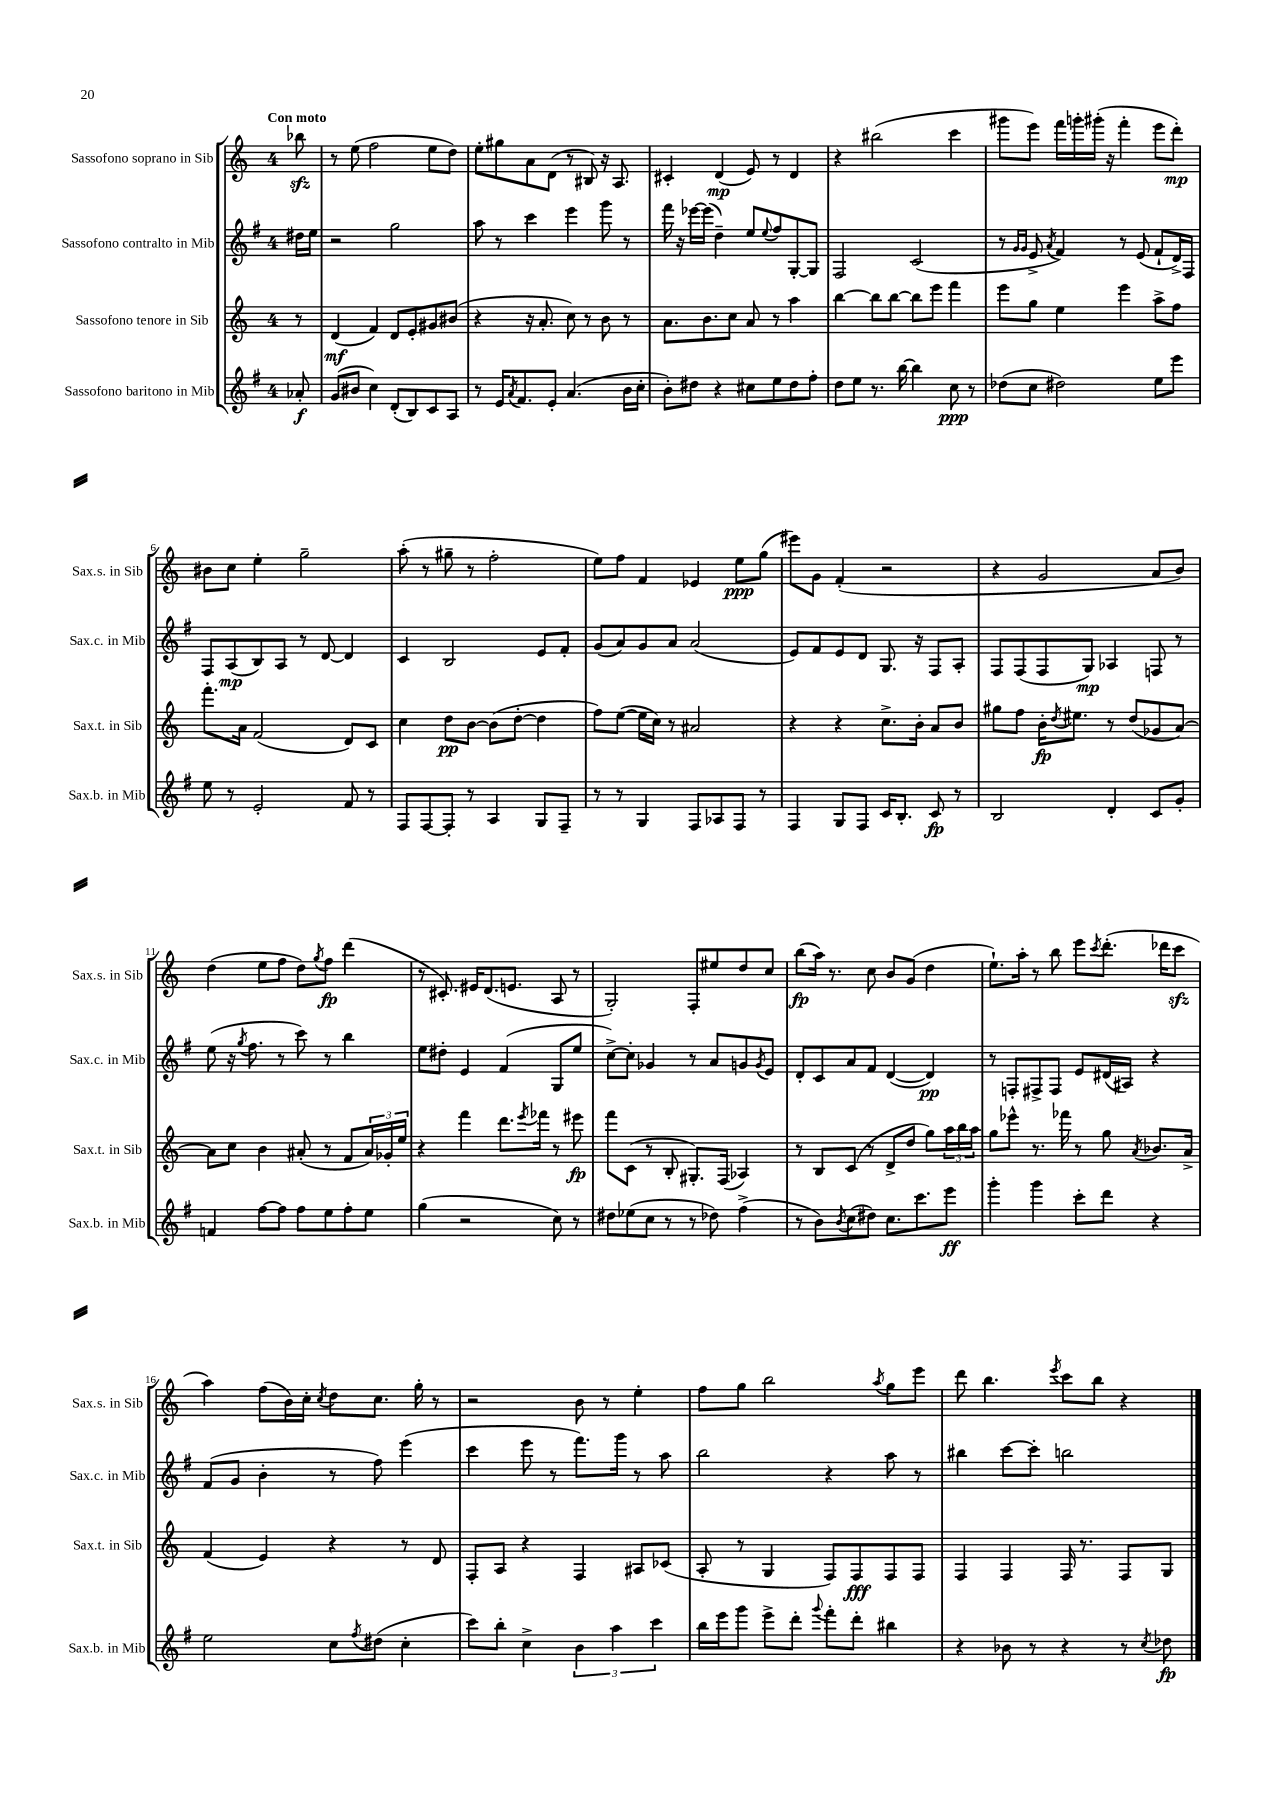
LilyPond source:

<<
\new StaffGroup <<
\new Staff = "s0" \with { instrumentName = "Sassofono soprano in Sib" shortInstrumentName = "Sax.s. in Sib" } {
    \clef treble \key c \major \once \override Staff.TimeSignature.style = #'single-digit \time 4/4 \partial 8 \tempo "Con moto"
    bes''8\sfz |
    r8 e''8( f''2 e''8 d''8) |
    e''8-. gis''8 a'8 d'8( r8 bis8) r16 a8. |
    cis'4-. d'4\mp( e'8) r8 d'4 |
    r4 bis''2( c'''4 |
    gis'''8 e'''8) f'''16 g'''16-. gis'''16-.( r16 f'''4-. e'''8 d'''8-.\mp) |
    bis'8 c''8 e''4-. g''2-- |
    a''8-.( r8 gis''8-- r8 f''2-. |
    e''8) f''8 f'4 ees'4 e''8\ppp g''8( |
    eis'''8) g'8 f'4-.( r2 |
    r4 g'2 a'8 b'8) |
    d''4( e''8 f''8 d''8) \acciaccatura { g''8 } f''8\fp d'''4( |
    r8 cis'8.-.) eis'16 d'8.( e'8. a8 r8 |
    g2-.) f8-. eis''8 d''8 c''8 |
    b''8\fp( a''16) r8. c''8 b'8 g'8( d''4 |
    e''8.-!) a''16-. r8 b''8 e'''8 \acciaccatura { c'''8 } d'''8.-.( des'''16 c'''8\sfz |
    a''4) f''8( b'16) c''16-. \acciaccatura { c''8 } d''8 c''8. g''16-. r8 |
    r2 b'8 r8 e''4-. |
    f''8 g''8 b''2 \acciaccatura { a''8 } g''8 e'''8 |
    d'''8 b''4. \acciaccatura { e'''8 } c'''8 b''8 r4 \bar "|." |
}
\new Staff = "s1" \with { instrumentName = "Sassofono contralto in Mib" shortInstrumentName = "Sax.c. in Mib" } {
    \clef treble \key g \major \once \override Staff.TimeSignature.style = #'single-digit \time 4/4 \partial 8
    dis''16 e''16 |
    r2 g''2 |
    a''8 r8 c'''4 e'''4 g'''8 r8 |
    fis'''16 r16 ees'''16~ ees'''16( d''4--) e''8 \appoggiatura { e''8 } fis''8 g8~-. g8 |
    fis2 c'2( |
    r8 \grace { g'16 g'16 } e'8-> \acciaccatura { a'8 } fis'4) r8 e'8( fis'8-! d'16->) fis16 |
    fis8 a8\mp( b8) a8 r8 d'8~ d'4 |
    c'4 b2 e'8 fis'8-. |
    g'8( a'8) g'8 a'8 a'2( |
    e'8) fis'8 e'8 d'8 g8. r16 fis8 a8-. |
    fis8 fis8( fis8 g8\mp) aes4 f8 r8 |
    e''8( r16 \acciaccatura { g''8 } fis''8. r8 c'''8) r8 b''4 |
    e''8 dis''8-. e'4 fis'4( g8 e''8 |
    c''8~->) c''8-. ges'4 r8 a'8 g'8 \acciaccatura { g'8 } e'8 |
    d'8-. c'8 a'8 fis'8 d'4~( d'4\pp) |
    r8 f8-. fis8-> fis8 e'8 dis'16( ais16) r4 |
    fis'8( g'8 b'4-. r8 fis''8) e'''4( |
    c'''4 e'''8 r8 fis'''8.) g'''16 r8 a''8 |
    b''2 r4 a''8 r8 |
    bis''4 c'''8~ c'''8-. b''2 \bar "|." |
}
\new Staff = "s2" \with { instrumentName = "Sassofono tenore in Sib" shortInstrumentName = "Sax.t. in Sib" } {
    \clef treble \key c \major \once \override Staff.TimeSignature.style = #'single-digit \time 4/4 \partial 8
    r8 |
    d'4\mf( f'4) d'8 e'8-. gis'8 bis'8( |
    r4 r16 a'8.-. c''8) r8 b'8 r8 |
    a'8. b'8. c''8 a'8 r8 a''4 |
    b''4~ b''8 b''8~ b''8 e'''8 f'''4 |
    e'''8 g''8 e''4 e'''4 a''8-> f''8 |
    f'''8.-. a'16 f'2( d'8) c'8 |
    c''4 d''8\pp b'8~ b'8( d''8~-. d''4 |
    f''8) e''8~( e''16 c''16) r8 ais'2 |
    r4 r4 c''8.-> b'16-. a'8 b'8 |
    gis''8 f''8 b'16-.\fp \acciaccatura { d''8 } eis''8. r8 d''8( ges'8 a'8~) |
    a'8 c''8 b'4 ais'8-.( r8 f'8 \tuplet 3/2 { ais'16) ges'16-. e''16 } |
    r4 f'''4 d'''8. \acciaccatura { e'''8 } fes'''16 r8 eis'''8\fp |
    f'''8 c'8( r8 b8-. gis8.-.) f16( aes4) |
    r8 b8 c'8( r8 d'8-> d''8 g''8) \tuplet 3/2 { a''16 b''16 a''16 } |
    g''8 ees'''8-^ r8. fes'''16 r8 g''8 \acciaccatura { a'8 } bes'8. a'16-> |
    f'4( e'4) r4 r8 d'8 |
    f8-. a8 r4 f4 ais8 ces'8( |
    a8-. r8 g4 f8) f8\fff f8 f8 |
    f4 f4 f16 r8. f8 g8 \bar "|." |
}
\new Staff = "s3" \with { instrumentName = "Sassofono baritono in Mib" shortInstrumentName = "Sax.b. in Mib" } {
    \clef treble \key g \major \once \override Staff.TimeSignature.style = #'single-digit \time 4/4 \partial 8
    aes'8-.\f |
    g'8( bis'8 c''4) d'8-.( b8) c'8 a8 |
    r8 e'16 \acciaccatura { a'8 } fis'8. e'8-. a'4.( b'16 c''16-. |
    b'8-.) dis''8 r4 cis''8 e''8 dis''8 fis''8-. |
    d''8 e''8 r8. b''16~ b''4 c''8\ppp r8 |
    des''8( c''8 dis''2) e''8 e'''8 |
    e''8 r8 e'2-. fis'8 r8 |
    fis8 fis8~ fis8-. r8 a4 g8 fis8-- |
    r8 r8 g4 fis8 aes8 fis8 r8 |
    fis4 g8 fis8 c'16 b8.-. c'8\fp r8 |
    b2 d'4-. c'8 g'8-. |
    f'4 fis''8~ fis''8 fis''8 e''8 fis''8-. e''8 |
    g''4( r2 c''8) r8 |
    dis''8 ees''8( c''8 r8 r8 des''8) fis''4->( |
    r8 b'8) \acciaccatura { b'8 } c''8( dis''8) c''8. c'''8. e'''8\ff |
    g'''4-. g'''4 c'''8-. d'''8 r4 |
    e''2 c''8 \acciaccatura { fis''8 } dis''8( c''4-. |
    c'''8) b''8-. c''4-> \tuplet 3/2 { b'4 a''4 c'''4 } |
    b''16 e'''16 g'''8 e'''8-> d'''8-. \appoggiatura { g'''8 } fis'''8-. d'''8-. bis''4 |
    r4 bes'8 r8 r4 r8 \acciaccatura { c''8 } des''8\fp \bar "|." |
}
>>
>>
